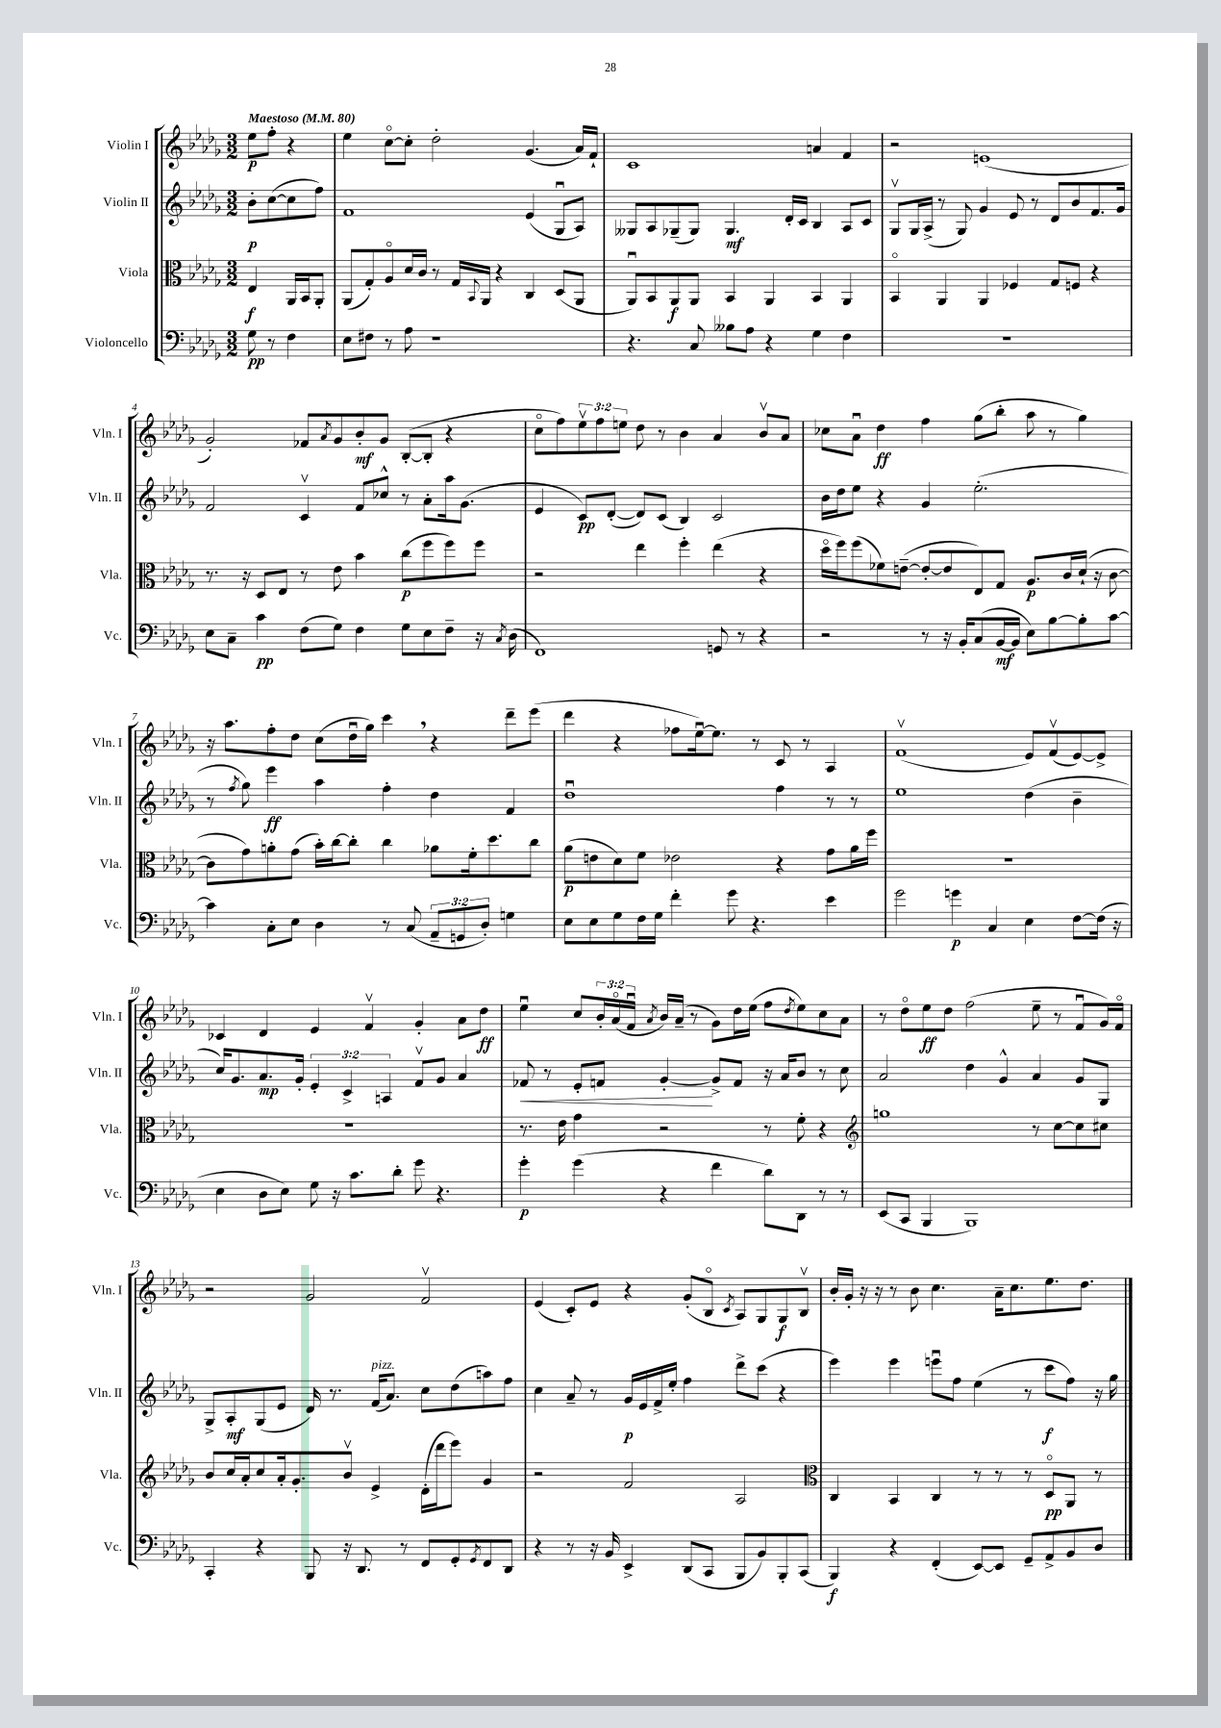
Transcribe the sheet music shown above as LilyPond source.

<<
\new StaffGroup <<
\new Staff = "s0" \with { instrumentName = "Violin I" shortInstrumentName = "Vln. I" } {
    \clef treble \key des \major \numericTimeSignature \time 3/2 \override Staff.TupletNumber.text = #tuplet-number::calc-fraction-text \partial 2 \tempo "Maestoso" 4 = 80
    ees''8\p f''8-. r4 |
    ees''4 c''8~\flageolet c''8-. des''2-. ges'4.( aes'16) f'16-! |
    c'1 a'4 f'4 |
    r2 e'1( |
    ges'2-.) fes'8 \acciaccatura { aes'8 } ges'8 bes'8-.\mf ges'8 bes8~-.( bes8-. r4 |
    c''8\flageolet f''8) \tuplet 3/2 { ees''8\upbow f''8 e''8 } des''8 r8 bes'4 aes'4 bes'8\upbow aes'8 |
    ces''8 aes'8\downbow des''4\ff f''4 ges''8( bes''8-. aes''8 r8 ges''4) |
    r16 aes''8. f''8-. des''8 c''8( des''16\downbow ges''16) c'''4 \breathe r4 des'''8-- ees'''8( |
    des'''4 r4 fes''8 ees''16~\downbow) ees''8. r8 c'8 r8 aes4 |
    f'1\upbow( ees'8) f'8\upbow( ees'8~) ees'8-> |
    ces'4 des'4 ees'4 f'4\upbow ges'4-. aes'8 des''8\ff |
    ees''4\downbow c''8 \tuplet 3/2 { bes'16-. aes'16\flageolet( f'16\downbow } \acciaccatura { aes'8 } bes'16) aes'16--( r8 ges'8) des''16 ees''16( f''8 \acciaccatura { des''8 } ees''8) c''8 aes'8 |
    r8 des''8\flageolet ees''8\ff des''8 f''2( ees''8-- r8 f'8\downbow ges'16) f'16\flageolet |
    r2 ges'2 f'2\upbow |
    ees'4( c'8-.) ees'8 r4 ges'8-.( bes8\flageolet \acciaccatura { c'8 } aes8) ges8 ges8\f bes8\upbow |
    bes'16-. ges'16-. r16 r16 r8 bes'8 c''4. aes'16-- c''8. ees''8. des''8. \bar "|." |
}
\new Staff = "s1" \with { instrumentName = "Violin II" shortInstrumentName = "Vln. II" } {
    \clef treble \key des \major \numericTimeSignature \time 3/2 \override Staff.TupletNumber.text = #tuplet-number::calc-fraction-text \partial 2
    bes'8-.\p c''8~( c''8 f''8) |
    f'1 ees'4( ges8\downbow aes8) |
    geses8 aes8 ges8--( ges8) ges4.\mf des'16-. c'16 bes4 aes8 c'8 |
    ges8\upbow ges16 aes16->( r8 ges8) ges'4 ees'8 r8 des'8 bes'8 f'8. ges'16 |
    f'2 c'4\upbow f'8 ces''8-^ r8 aes'8-. aes''16 ges'8.( |
    ees'4 c'8\pp) des'8~-.( des'8) c'8( bes4) c'2 |
    bes'16 des''16 ees''8 r4 ges'4 ees''2.-.( |
    r8 \acciaccatura { f''8 } ges''8) ees'''4\ff aes''4 f''4-. des''4 f'4 |
    des''1\downbow f''4 r8 r8 |
    ees''1 des''4( bes'4-- |
    c''16) ges'8. aes'8.\mp ges'16-. \tuplet 3/2 { ees'4-. c'4-> a4 } f'8\upbow ges'8 aes'4 |
    fes'8\< r8 ees'8-. f'8 ges'4~-.\! ges'8-> f'8 r16 aes'16 bes'8 r8 c''8 |
    aes'2 des''4 ges'4-^ aes'4 ges'8 ges8 |
    ges8-> aes8-.\mf ges8( ees'8 des'16) r8. f'16^\markup { \italic "pizz." }( aes'8.) c''8 des''8( a''8) f''8 |
    c''4 aes'8-- r8 ges'16\p ees'16 f'16-> ees''16-. f''4 des'''8-> c'''8( r4 |
    ees'''4) ees'''4 e'''8\downbow f''8 ees''4( r8 c'''8\f f''8) r16 ges''16 \bar "|." |
}
\new Staff = "s2" \with { instrumentName = "Viola" shortInstrumentName = "Vla." } {
    \clef alto \key des \major \numericTimeSignature \time 3/2 \partial 2
    ees4\f aes,16 bes,16 aes,8-. |
    aes,8( ges8-.) aes8\flageolet des'16 c'16 r8 ges16 \appoggiatura { bes,8 } aes,16 r4 c4 des8( aes,8 |
    aes,8\downbow) bes,8 aes,8\f aes,8 bes,4 aes,4 bes,4 aes,4 |
    bes,4\flageolet aes,4 aes,4 fes4 ges8 f8 r4 |
    r8. r16 des8 ees8 r8 ees'8 bes'4 c''8\p( f''8 f''8) f''8 |
    r2 ees''4 f''4-. ees''4( r4 |
    des''16\flageolet f''16) f''8( fes'8) e'8~--( e'8~-. e'8 ees8) ges8 aes8.\p c'16 des'16-!( r16 c'8~ |
    c'8 ges'8) a'8-. ges'8( bes'16-.) c''16~ c''8-. c''4 aes'8 f'16-. des''8. c''8 |
    aes'8\p( e'8 des'8) f'8 ees'2 r4 ges'8 aes'16 f''16 |
    R1. |
    R1. |
    r8. ees'16 ges'4 r2 r8 f'8-. r4 |
    \clef treble g''1 r8 c''8~ c''8 cis''8 |
    bes'8 c''16 aes'16-. c''8 aes'16-. ges'8.-. bes'8\upbow ees'4-> des'16-.( des'''16 ees'''8) ges'4 |
    r2 f'2 aes2 |
    \clef alto c4 bes,4 c4 r8 r8 r8 des8\flageolet\pp aes,8 r8 \bar "|." |
}
\new Staff = "s3" \with { instrumentName = "Violoncello" shortInstrumentName = "Vc." } {
    \clef bass \key des \major \numericTimeSignature \time 3/2 \override Staff.TupletNumber.text = #tuplet-number::calc-fraction-text \partial 2
    ges8\pp r8 f4 |
    ees8 fis8 r8 aes8 r1 |
    r4. c8 beses8 aes8 r4 ges4 f4 |
    R1. |
    ees8 c8-- c'4\pp f8( ges8) f4 ges8 ees8 f8-- r16 \acciaccatura { c8 } des16( |
    f,1) g,8 r8 r4 |
    r2 r8 r16 bes,16-. c8( bes,16~\mf bes,16 ees8) bes8~ bes8-. c'8~ |
    c'4 c8-. ees8 des4 r8 c8( \tuplet 3/2 { aes,8-- g,8 des8-.) } g4 |
    ees8 ees8 ges8 f16 ges16 f'4-. ges'8 r4. ees'4 |
    ges'2 g'4\p c4 ees4 f8~ f16( r16 |
    ees4 des8 ees8) ges8 r16 c'8. des'8-. ges'8 r4. |
    ges'4-.\p ges'4( r4 f'4 des'8) des,8 r8 r8 |
    ees,8( c,8 bes,,4 bes,,1) |
    c,4-. r4 bes,,8 r16 des,8. r8 f,8 ges,8-. \acciaccatura { ges,8 } f,8 des,8 |
    r4 r8 r16 bes,16 ees,4-> des,8( c,8 bes,,8 bes,8) bes,,8-. c,8( |
    bes,,4\f) r4 f,4-.( ees,8~) ees,8 ges,8-- aes,8-> bes,8 des8 \bar "|." |
}
>>
>>
